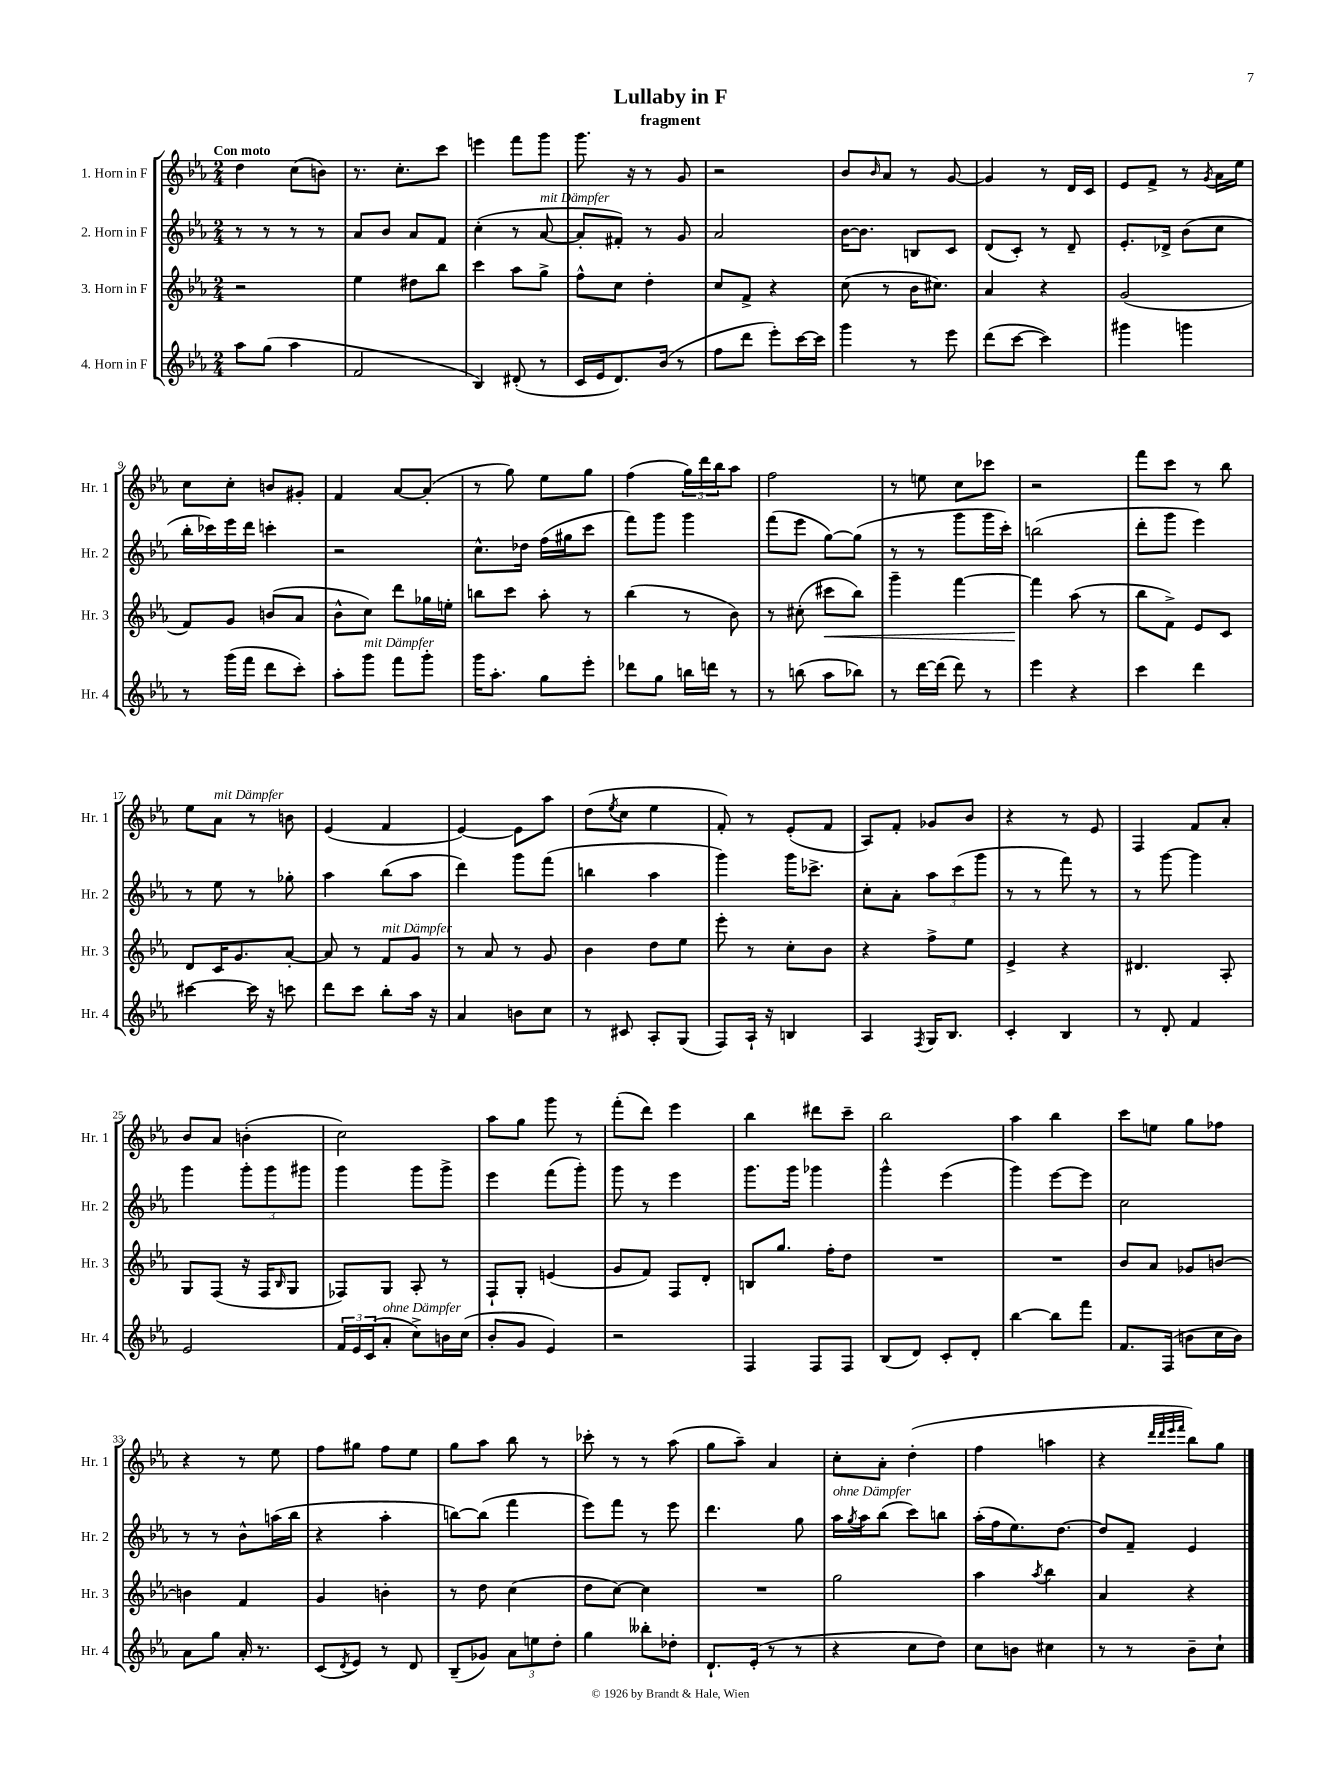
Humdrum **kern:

**kern	**kern	**kern	**kern
*staff4	*staff3	*staff2	*staff1
*clefG2	*clefG2	*clefG2	*clefG2
*k[b-e-a-]	*k[b-e-a-]	*k[b-e-a-]	*k[b-e-a-]
*M2/4	*M2/4	*M2/4	*M2/4
8aa-	2r	8r	4dd
(8gg	.	8r	.
4aa-	.	8r	(8cc
.	.	8r	8b)
=	=	=	=
2f	4ee-	8a-	8.r
.	.	8b-	.
.	.	.	8.cc'
.	8dd#	8a-	.
.	8bb-	8f	8ccc
=	=	=	=
4B-)	4ccc	(4cc'	4eee
(8d#'	8aa-	8r	8fff
8r	8gg^	[8a-	8ggg
=	=	=	=
16c	8ff^^	8a-']	8.ggg
16e-	.	.	.
8.d)	8cc	8f#')	.
.	.	.	16r
.	4dd'	8r	8r
(16b-	.	.	.
8r	.	8g	8g
=	=	=	=
8ff	8cc	2a-	2r
8ddd	8f^	.	.
8eee-')	4r	.	.
[16ccc	.	.	.
16ccc]	.	.	.
=	=	=	=
4ggg	(8cc	[16b-	8b-
.	.	8.b-]	.
.	.	.	16qqb-
.	8r	.	8a-
8r	16b-	8B	8r
.	8.cc#)	.	.
8eee-	.	8c	[8g
=	=	=	=
(8ddd	4a-	(8d	4g]
[8ccc	.	8c')	.
4ccc])	4r	8r	8r
.	.	8d~	16d
.	.	.	16c
=	=	=	=
4ggg#	(2g	8.e-'	8e-
.	.	.	8f^
.	.	16d-^	.
4ggg	.	(8b-	8r
.	.	.	8qg
.	.	8cc	16a-
.	.	.	16ee-
=	=	=	=
8r	8f)	16bb-'	8cc
.	.	16ccc-)	.
(16ggg	8g	16eee-	8cc'
16fff	.	16ddd	.
8ddd	(8b	4ccc'	8b
8ccc')	8a-	.	8g#'
=	=	=	=
8aa-'	8b-^^	2r	4f
8ggg	8cc)	.	.
8fff	8ddd	.	[8a-
8ggg'	16gg-	.	(8a-']
.	16ee'	.	.
=	=	=	=
16ggg	8bb	8.cc^^	8r
8.aa-'	.	.	.
.	8ccc	.	8gg)
.	.	16dd-	.
8gg	8aa-'	(16ff	8ee-
.	.	16gg#	.
8eee-'	8r	8ccc	8gg
=	=	=	=
8ddd-	(4bb-	8fff)	(4ff
8gg	.	8ggg	.
16bb	8r	4ggg	24gg)
.	.	.	24ddd
16ddd	.	.	.
.	.	.	24bb-
8r	8b-)	.	8aa-
=	=	=	=
8r	8r	(8fff	2ff
(8bb	(8cc#'	8eee-	.
8aa-	8ccc#	[8gg)	.
8bb-)	8bb-)	(8gg]	.
=	=	=	=
8r	4ggg~	8r	8r
[16ddd	.	8r	8ee
(16ddd]	.	.	.
8ddd)	[4fff	8ggg	8cc
8r	.	16ggg	8ccc-
.	.	16ccc')	.
=	=	=	=
4eee-	4fff]	(2bb	2r
4r	(8aa-	.	.
.	8r	.	.
=	=	=	=
4ccc	8bb-	8ddd'	8fff
.	8f^)	8ggg	8ccc
4ddd	8e-	4eee-)	8r
.	8c	.	8bb-
=	=	=	=
[4ccc#	8d	8r	8ee-
.	16c	8ee-	8a-
.	8.g	.	.
16ccc#]	.	8r	8r
16r	.	.	.
8ccc	[8a-'	8gg-'	8b
=	=	=	=
8ddd	8a-]	4aa-	(4e-
8ccc	8r	.	.
8bb-'	8f	(8bb-	4f
16aa-	8g	8aa-	.
16r	.	.	.
=	=	=	=
4a-	8r	4ddd)	[4e-)
.	8a-	.	.
8b	8r	8ggg	8e-]
8cc	8g	(8fff	8aa-
=	=	=	=
8r	4b-	4bb	(8dd
.	.	.	8qee-
8c#	.	.	8cc
8A-'	8dd	4aa-	4ee-
(8G	8ee-	.	.
=	=	=	=
8F)	8eee-'	4ggg)	8f')
16A-`	8r	.	8r
16r	.	.	.
4B	8cc'	16ggg	(8e-'
.	.	8.ccc-^	.
.	8b-	.	8f
=	=	=	=
4A-	4r	8cc'	8A-)
.	.	8a-'	8f'
8qF	.	.	.
16G	8ff^	12aa-	8g-
8.B-	.	.	.
.	.	(12ccc	.
.	8ee-	.	8b-
.	.	12ggg	.
=	=	=	=
4c'	4e-^	8r	4r
.	.	8r	.
4B-	4r	8fff)	8r
.	.	8r	8e-
=	=	=	=
8r	4.d#	8r	4F
8d'	.	[8ggg	.
4f	.	4ggg]	8f
.	8A-'	.	8a-'
=	=	=	=
2e-	8G	4ggg	8b-
.	(8F	.	8a-
.	16r	12ggg'	(4b'
.	16F	.	.
.	.	12ggg	.
.	16qqB-	.	.
.	8G	.	.
.	.	12ggg#	.
=	=	=	=
24f	8F-)	4ggg	2cc)
24e-	.	.	.
(24c	.	.	.
8a-'	8G	.	.
8cc^)	8A-'	8ggg	.
16b	8r	8ggg^	.
(16cc	.	.	.
=	=	=	=
8b-'	8F`	4eee-	8aa-
8g	8G'	.	8gg
4e-)	(4e	(8fff	8ggg
.	.	8ggg')	8r
=	=	=	=
2r	8g	8ggg	(8fff'
.	8f)	8r	8ddd)
.	8F	4eee-	4eee-
.	8d'	.	.
=	=	=	=
4F	8B	8.ggg	4bb-
.	8.gg	.	.
.	.	16ggg	.
8F	.	4ggg-	8ddd#
.	16ff'	.	.
8F	8dd	.	8ccc~
=	=	=	=
(8B-	2r	4ggg^^	2bb-
8d)	.	.	.
8c'	.	(4eee-	.
8d'	.	.	.
=	=	=	=
[4bb-	2r	4ggg)	4aa-
8bb-]	.	[8eee-	4bb-
8fff	.	8eee-]	.
=	=	=	=
8.f	8b-	2cc	8ccc
.	8a-	.	8ee
(16F	.	.	.
8b	8g-	.	8gg
16cc	[8b	.	8ff-
16b)	.	.	.
=	=	=	=
8a-	4b]	8r	4r
8gg	.	8r	.
16a-'	4f	8b-^^	8r
8.r	.	.	.
.	.	(16aa	8ee-
.	.	16bb-	.
=	=	=	=
(8c	4g	4r	8ff
8qd	.	.	.
8e-)	.	.	8gg#
8r	4b'	4aa-'	8ff
8d	.	.	8ee-
=	=	=	=
(8B-~	8r	[8bb)	8gg
8g-)	8dd	(8bb]	8aa-
12a-	(4cc	4fff	8bb-
12ee	.	.	.
.	.	.	8r
12dd'	.	.	.
=	=	=	=
4gg	8dd	8eee-)	8ccc-'
.	[8cc)	8fff	8r
8bb--'	4cc]	8r	8r
8dd-'	.	8eee-	(8aa-
=	=	=	=
8.d`	2r	4.ddd	8gg
.	.	.	8aa-~)
(16e-'	.	.	.
8r	.	.	4a-
8r	.	8gg	.
=	=	=	=
4r	2gg	16aa-	8cc'
.	.	8qgg	.
.	.	16aa-	.
.	.	(8bb-	8a-'
8cc	.	8ccc)	(4dd'
8dd)	.	8bb	.
=	=	=	=
8cc	4aa-	(16aa-'	4ff
.	.	16ff	.
8b	.	8.ee-)	.
.	8qaa-	.	.
4cc#	4bb-	.	4aa
.	.	[8.dd	.
=	=	=	=
8r	4a-	8dd]	4r
8r	.	8f~	.
.	.	.	32qqddd
.	.	.	32qqddd
.	.	.	32qqeee-
.	.	.	32qqfff
8b-~	4r	4e-	8bb-)
8cc`	.	.	8gg
==	==	==	==
*-	*-	*-	*-
